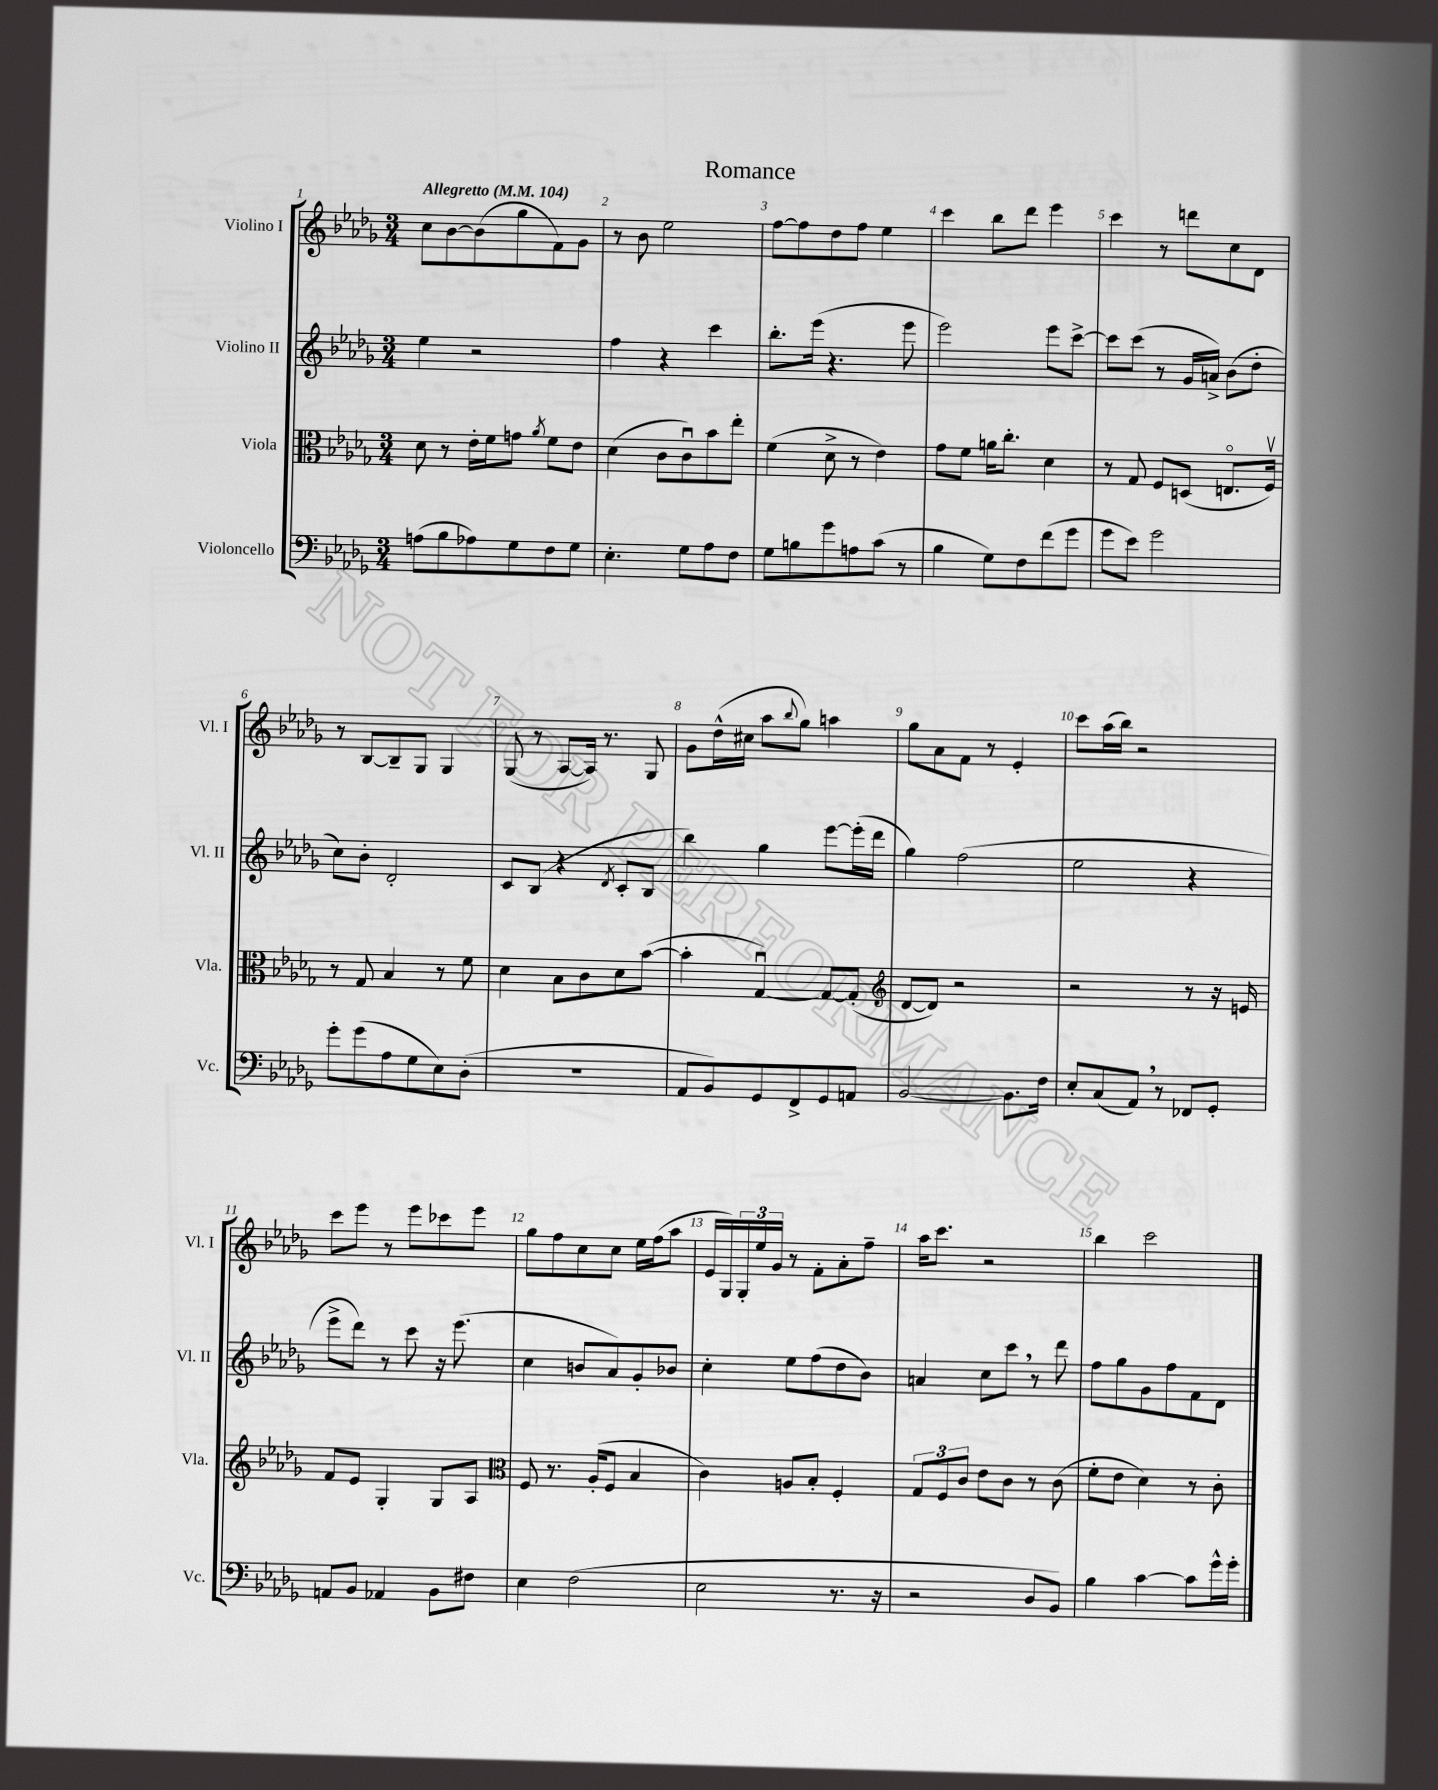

**kern	**kern	**kern	**kern
*part4	*part3	*part2	*part1
*staff4	*staff3	*staff2	*staff1
*I"Violoncello	*I"Viola	*I"Violino II	*I"Violino I
*I'Vc.	*I'Vla.	*I'Vl. II	*I'Vl. I
*clefF4	*clefC3	*clefG2	*clefG2
*k[b-e-a-d-g-]	*k[b-e-a-d-g-]	*k[b-e-a-d-g-]	*k[b-e-a-d-g-]
*M3/4	*M3/4	*M3/4	*M3/4
*MM104	*MM104	*MM104	*MM104
=1	=1	=1	=1
!	!	!	!LO:TX:a:B:t=Allegretto
(8An\L	8d-\	4ee-\	8cc\L
8B-\	8r	.	[8b-\
8A-X\)	16e-'\LL	2r	(8b-\]
.	16f\J	.	.
8G-\	8gn\J	.	8gg-\
.	8qa-/	.	.
8F\	8f\L	.	8f\)
8G-\J	8e-\J	.	8g-\J
=2	=2	=2	=2
4.E-'\	(4d-\	4ff\	8r
.	.	.	8b-\
.	8c\L	4r	2ee-\
8G-\L	8cu\)	.	.
8A-\	8b-\	4ccc\	.
8F\J	8ee-'\J	.	.
=3	=3	=3	=3
8G-\L	(4f\	8.bb-'\L	[8ff\L
8Bn\	.	.	8ff\]
.	.	(16eee-\Jk	.
8g-\	8d-^\	4.r	8dd-\
8An\	8r	.	8ff\J
(8c\J	4e-\)	.	4ee-\
8r	.	8eee-\	.
=4	=4	=4	=4
4B-\	8g-\L	2eee-\)	4ccc\
.	8f\J	.	.
8G-\L)	16an\KL	.	8bb-\L
.	8.cc'\J	.	.
8F\	.	.	8ddd-\J
(8f\	4d-\	8eee-\L	4eee-\
8g-\J	.	[8ccc^\J	.
=5	=5	=5	=5
8g-\L	8r	8ccc\L]	4ccc\
8e-\J)	8G-/	(8ccc\J	.
2g-\	8F/L	8r	8r
.	(8Dn/J	16g-/LL	8dddn\L
.	.	16an^/JJ)	.
.	8.En/L	(8b-\L	8cc\
.	.	8dd-'\J	8d-\J
.	16Fv/Jk)	.	.
!!LO:LB:g=z
=6	=6	=6	=6
8g-'\L	8r	8cc\L)	8r
(8g-\	8G-/	8b-'\J	[8B-/L
8A-\	4B-/	2d-'/	8B-~/]
8G-\	.	.	8G-/J
8E-\)	8r	.	4G-/
(8D-'\J	8f\	.	.
=7	=7	=7	=7
2.r	4d-\	8c/L	(8G-/
.	.	(8B-/J	8r
.	8B-\L	4r	[8A-/L
.	8c\	.	16A-/Jk])
.	.	.	8.r
.	.	8qd-/	.
.	8d-\	8c'/L	.
.	([8b-\J	8B-/J	8G-/
=8	=8	=8	=8
8AA-/L	4b-'\]	4bb-\)	8g-\L
8BB-/)	.	.	(16dd-^^\L
.	.	.	16cc#X\JJ
8GG-/	[4G-u/)	4gg-\	8aa-\L
.	.	.	8qqbb-/
8FF^/	.	.	8gg-\J)
8GG-/	8G-/L_	[8eee-\L	4aan\
8AAn/J	(8G-'/J]	(16eee-'\L]	.
.	.	16ddd-\JJ	.
=9	=9	=9	=9
*	*clefG2	*	*
[2BB-/	[8d-/L	4gg-\)	8gg-\L
.	8d-/J])	.	8a-\
.	2r	(2ff\	8f\J
.	.	.	8r
8.BB-\L]	.	.	4e-'/
16F\Jk	.	.	.
=10	=10	=10	=10
8E-'/L	2r	2ee-\	8ccc\L
(8C/	.	.	(16aa-\L
.	.	.	16bb-\JJ)
8AA-,/J)	.	.	2r
8r	.	.	.
8FF-X/L	8r	4r	.
8GG-'/J	16r	.	.
.	16en/	.	.
!!LO:LB:g=z
=11	=11	=11	=11
8AAn/L	8f/L	8eee-^\L	8ccc\L
8BB-/J	8e-/J	8ddd-\J)	8eee-\J
4AA-X/	4G-'/	8r	8r
.	.	8ccc\	8eee-\L
8BB-\L	8G-/L	16r	8ccc-X\
.	.	(8.eee-\	.
8F#X\J	8A-/J	.	8eee-\J
=12	=12	=12	=12
*	*clefC3	*	*
4E-\	8F/	4cc\	8gg-\L
.	8.r	.	8ff\
(2F\	.	8bn/L	8cc\
.	(16A-'/KL	.	.
.	8F/J	8a-/)	8cc\J
.	4B-/	8g-'/	16ee-\LL
.	.	.	(16ff\J
.	.	8b-X/J	8aa-\J
=13	=13	=13	=13
2E-\	4c\)	4cc'\	16e-/LL
.	.	.	16G-/)
.	.	.	24G-'/
.	.	.	24ee-/
.	.	.	24g-/JJ
.	8An/L	8ee-\L	8r
.	8B-'/J	(8ff\	8f'\L
8.r	4F'/	8dd-\	8a-'\
.	.	8b-\J)	8ff~\J
16r	.	.	.
=14	=14	=14	=14
2r	12G-/L	4an/	16aa-\KL
.	.	.	8.ccc\J
.	12F/	.	.
.	12c/J	.	.
.	8e-\L	8cc\L	2r
.	8c\J	8ccc,\J	.
8D-/L	8r	8r	.
8BB-/J)	(8c\	8ddd-\	.
=15	=15	=15	=15
4B-\	8f'\L	8ff\L	4bb-\
.	8e-\J	8gg-\	.
[4c\	4d-\)	8g-\	2ccc\
.	.	8ff\	.
8c\L]	8r	8f\	.
16g-^^\L	8c'\	8d-\J	.
16g-'\JJ	.	.	.
==	==	==	==
*-	*-	*-	*-
